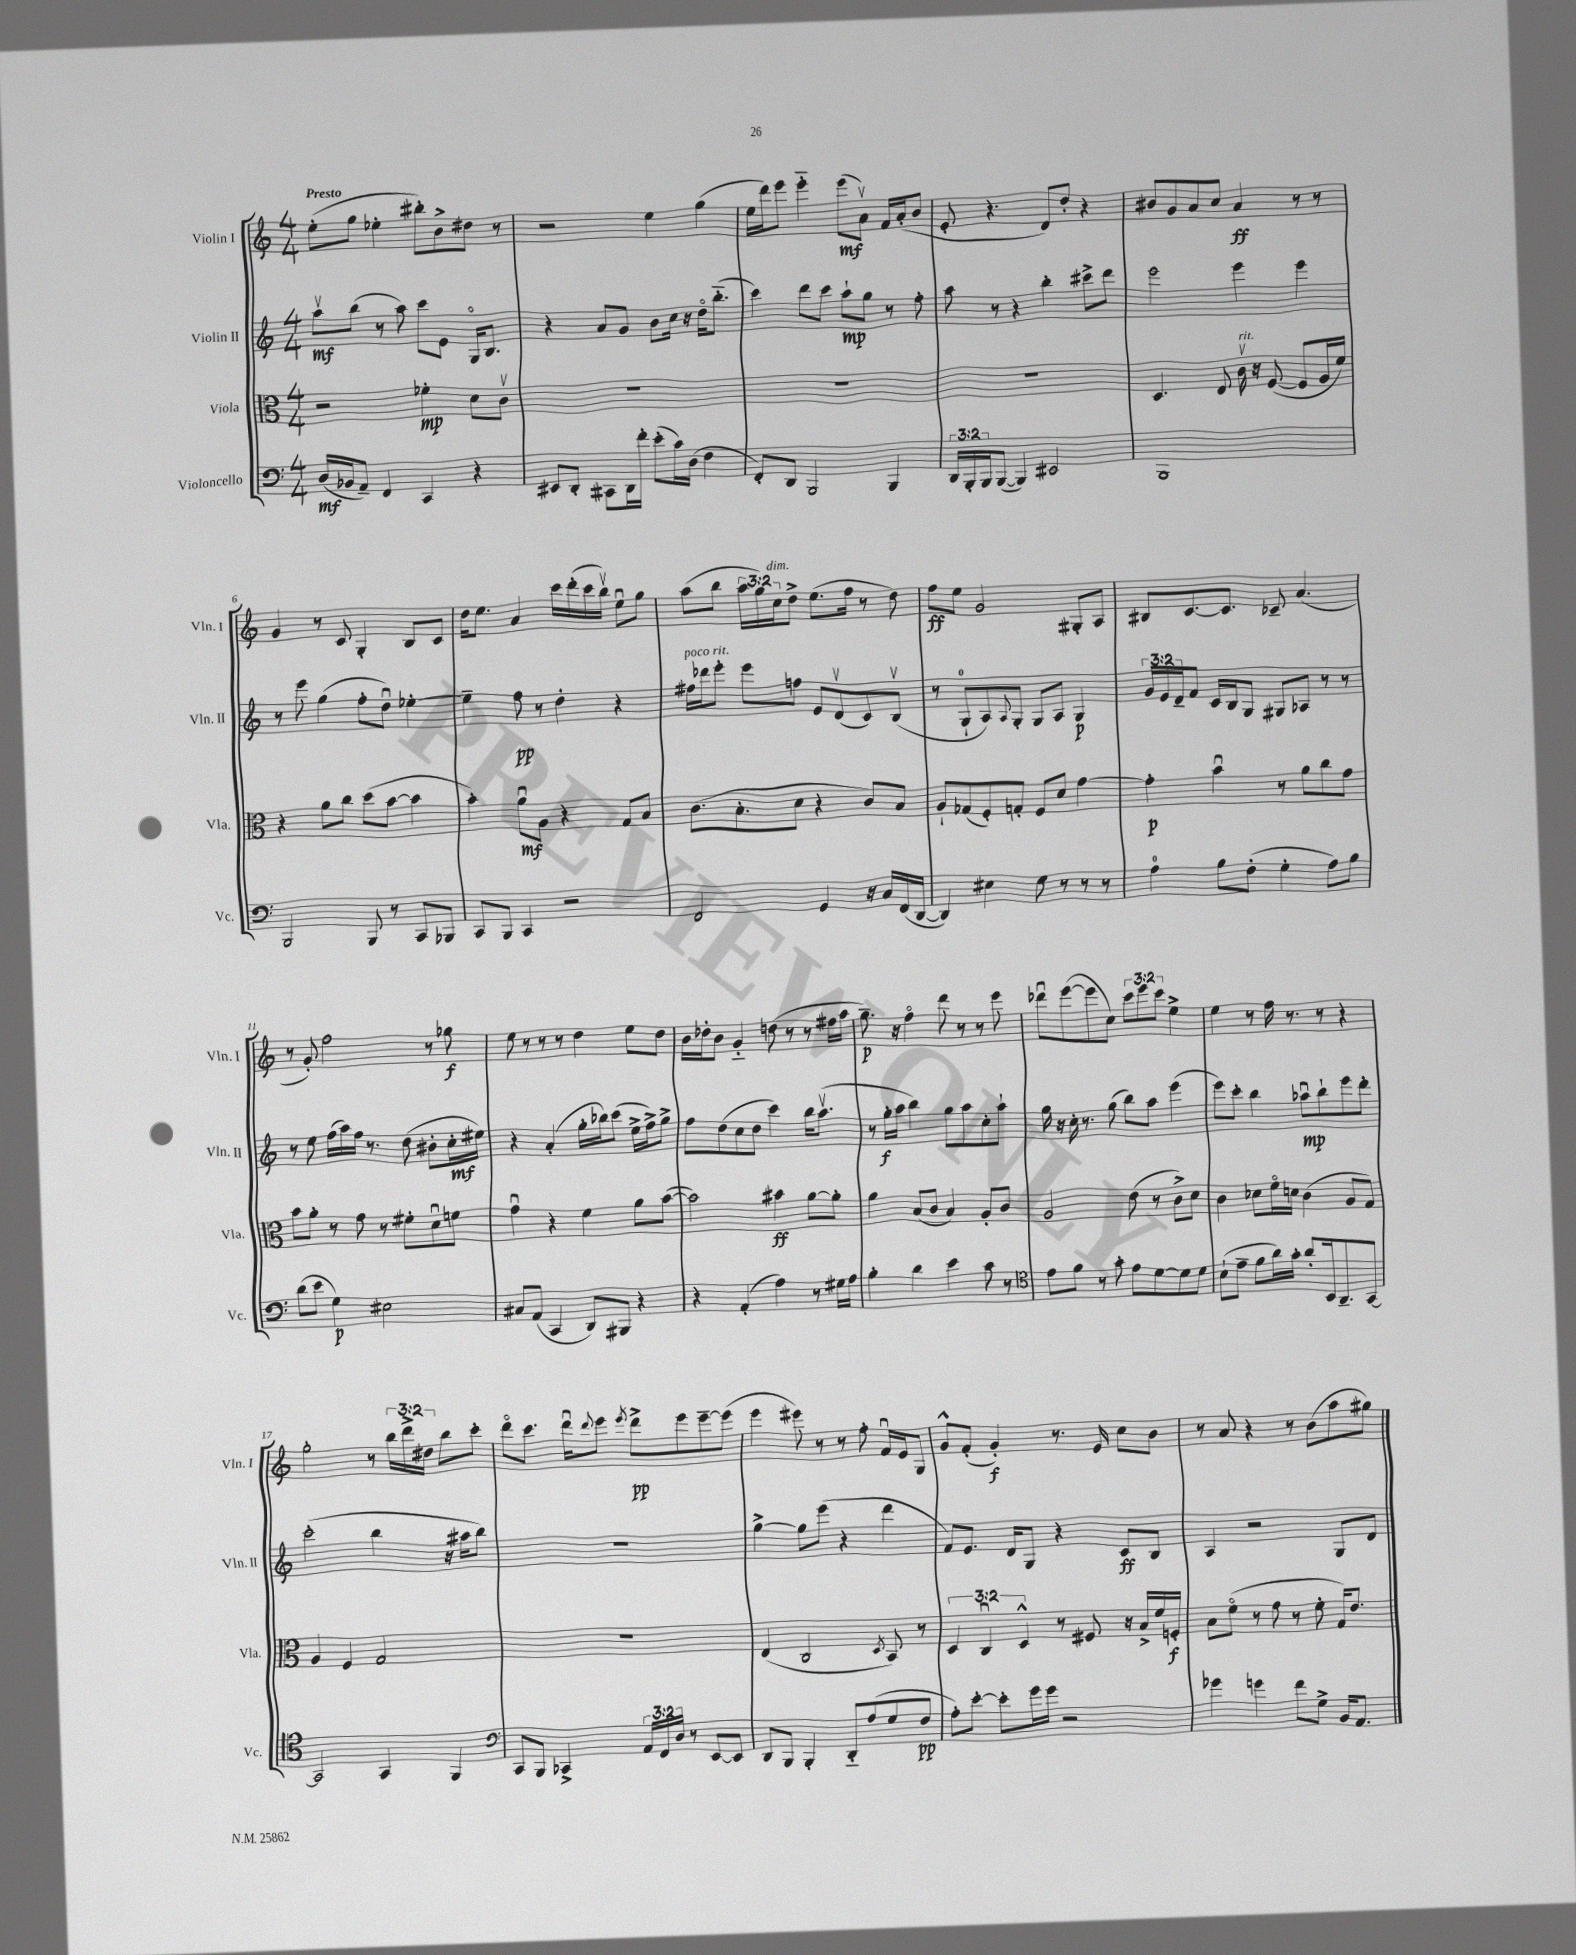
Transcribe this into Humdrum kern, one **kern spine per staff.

**kern	**kern	**kern	**kern
*staff4	*staff3	*staff2	*staff1
*clefF4	*clefC3	*clefG2	*clefG2
*k[]	*k[]	*k[]	*k[]
*M4/4	*M4/4	*M4/4	*M4/4
(16D	2r	8aav	(8ee'
16BB-	.	.	.
8AA~)	.	(8bb	8gg
4FF	.	8r	4ee-'
.	.	8aa)	.
4CC	4f-'	8ccc	8bb#')
.	.	8e	8b^
4r	8d	16Go	8dd#
.	.	8.B	.
.	8cv	.	8r
=	=	=	=
8EE#	1r	4r	2r
8DD'	.	.	.
8CC#	.	8a	.
16DD	.	8g	.
16f'	.	.	.
(8e'	.	8b	4ee
16c)	.	16cc	.
(16D	.	16r	.
4F	.	16ddo	(4gg
.	.	(8.bb'~	.
=	=	=	=
8FF')	1r	4ccc)	16ee
.	.	.	16ddd)
8DD	.	.	8eee
2BBB	.	8ddd	4eee'~
.	.	8ccc	.
.	.	8aa`	(8eee
.	.	8gg	8av)
4BBB	.	8r	16f
.	.	.	(16a'
.	.	8ff'	8b
=	=	=	=
24DD	1r	8aa	8e'
24BBB'	.	.	.
24BBB	.	.	.
([8BBB	.	8r	4.r
4BBB])	.	4r	.
2EE#	.	4bb'	8d)
.	.	.	8dd'
.	.	8ccc#^	4r
.	.	8ddd	.
=	=	=	=
1BBB	4.D	2eee	8b#
.	.	.	8g
.	.	.	8a
.	8E	.	8cc
.	16cv	4eee	4a
.	16r	.	.
.	([8F	.	.
.	8F]	4eee	8r
.	16A	.	8r
.	16f)	.	.
=	=	=	=
2BBB	4r	8r	4g
.	.	8eee	.
.	8a	(4gg	8r
.	8cc	.	8c
8BBB	(8dd	8ff'	4G'
8r	[8b	8ddu)	.
8CC	4b]	[4ee-'	8B
8BBB-	.	.	8c
=	=	=	=
8CC	4b')	4ee-~]	16dd
.	.	.	8.ee
8BBB	.	.	.
4CC	8au	8ff	4a
.	8A	8r	.
2r	4r	4dd'	16ccc
.	.	.	(16ddd'
.	.	.	16ccc
.	.	.	16bbv)
.	8G	4r	8eeu
.	8B	.	8gg
=	=	=	=
2FF	(8.c	16ff#	(8aa
.	.	16ddd-	.
.	.	8eee'	8bb
.	8.B'	.	.
.	.	8eee	24aa
.	.	.	24gg)
.	.	.	24cc
.	8d	8ff	8dd^
4GG	4r	8e	(8.ee
.	.	(8dv	.
.	.	.	16ff
16r	8c)	8c)	8r
16C	.	.	.
(16FF	8B	(8Bv	8dd)
[16DD	.	.	.
=	=	=	=
4DD])	8A`	8r	8ff
.	(8G-	8G`	8ee
4E#	8F')	8A)	2g
.	.	8qqA	.
.	8G'	8G'	.
8G	8F	8G	.
8r	8d	8A	.
8r	[4g	4G	8G#'
8r	.	.	8A
=	=	=	=
4A	4g']	24g	8B#
.	.	24e	.
.	.	24d~	.
.	.	8f	[8.c
8B	4bu	16c	.
.	.	16B	8.c]
(8F'	.	8G	.
4G'	8r	8G#	8c-~
.	8a	8A-	(4.a
8A)	8cc	8r	.
8B	8g	8r	.
=	=	=	=
(8d	8b	8r	8r
8e	8a'	8ee	8g')
4G)	8r	(16ff	2ff
.	.	16aa)	.
.	8g	16ff	.
.	.	8.r	.
2E#	8r	.	.
.	8f#'	(8dd	.
.	8du	8b#'	8r
.	8f	16cc'	8gg-
.	.	16ee#)	.
=	=	=	=
8C#	4gu	4r	8ee
(8AA	.	.	8r
4CC	4r	(4a'	8r
.	.	.	8r
8DD)	4f	16gg'	4dd
.	.	16bb-)	.
8BBB#	.	(8ccc	.
4r	8a	16ee^	8ee
.	.	16ff^)	.
.	([8b	8gg^	8dd
=	=	=	=
4r	2b])	8ff	16b
.	.	.	16dd-'
.	.	(8dd	8b
(4AA'	.	8cc	4g'~
.	.	8dd	.
4A)	4b#	4ccc)	(8dd
.	.	.	8r
8r	[8a	16bb	8r
.	.	(8.aav	.
16G#	8a']	.	16ff#
16A	.	.	16aa
=	=	=	=
4B'	4a	8r	8.gg~)
.	.	16gg'	.
.	.	16aa	16r
4d	(8B	4bb)	4ffo
.	8c	.	.
4e	4B)	8gg	8ddd
.	.	8aa	8r
8c	8A'	8cc'	8r
8r	8c	8aa`	8eee
=	=	=	=
*clefC4	*	*	*
8e	2A	16gg	8ddd-u
.	.	16r	.
8f	.	16cc'	([8eee
.	.	8.r	.
8r	.	.	8eee]
8g'	.	(8gg	8cc)
8e	(8e	8bb)	12ccc
.	.	.	12eee
[8d	8r	8aa	.
.	.	.	12ccc
8d]	8c^)	(4eee	4ee^
8d	8d	.	.
=	=	=	=
(8B`	4c	8eee)	4ee
8e~	.	8ccc'	.
8f	8d-	4bb	8r
16a)	16fo	.	16ff
16g'	16d	.	8.r
8a'	(4c	8aa-u	.
16BB	.	8bb`	8r
8.AA~	.	.	.
.	8A	8eee	4r
[8GG	8G)	8ddd'	.
=	=	=	=
2GG]	4A	(2ccc'	2gg'
.	4F	.	.
4GG	2G	4bb	8r
.	.	.	24bb
.	.	.	24ddd^
.	.	.	24dd#
4FF	.	16r	8bb
.	.	16aa#	.
.	.	8bb)	8ccc'
=	=	=	=
*clefF4	*	*	*
8CC	1r	1r	8dddo
8BBB	.	.	8.ccc
4CC-^	.	.	.
.	.	.	16dddu
.	.	.	8qqddd
.	.	.	8eee
.	.	.	8qeee
24AA	.	.	8ddd^
24FF	.	.	.
24D	.	.	.
8r	.	.	8eee
[8EE	.	.	[8eee~
8EE]	.	.	(8eee]
=	=	=	=
8DD	(4E	[4gg^	4eee
8BBB	.	.	.
4BBB'	2C	8gg]	8eee#)
.	.	(8eee	8r
8DD'~	.	4r	8r
(8A	.	.	8ff'
.	8qD	.	.
8G	8BB)	4ddd	16fu
.	.	.	16e
8F	8r	.	8G
=	=	=	=
8A')	6D	8f)	8g^^
[8e'	.	8.e	(8f'
.	6Cu	.	.
8e']	.	.	4g')
.	.	16d	.
.	6D^^	.	.
16g	.	8G	.
16g	.	.	.
2r	8r	4r	8.r
.	8F#	.	.
.	.	.	16e
.	16r	8c	8cc
.	16B^	.	.
.	16f	8B	8b
.	16F'	.	.
=	=	=	=
4g-	8B	4A	8r
.	(8fo	.	8a
4g	8r	2r	4r
.	8g	.	.
8f	8r	.	8r
8G^	8f'	.	(8b
16BB	16G)	8G	8aa
8.AA	8.e	.	.
.	.	8d	8gg#)
==	==	==	==
*-	*-	*-	*-
